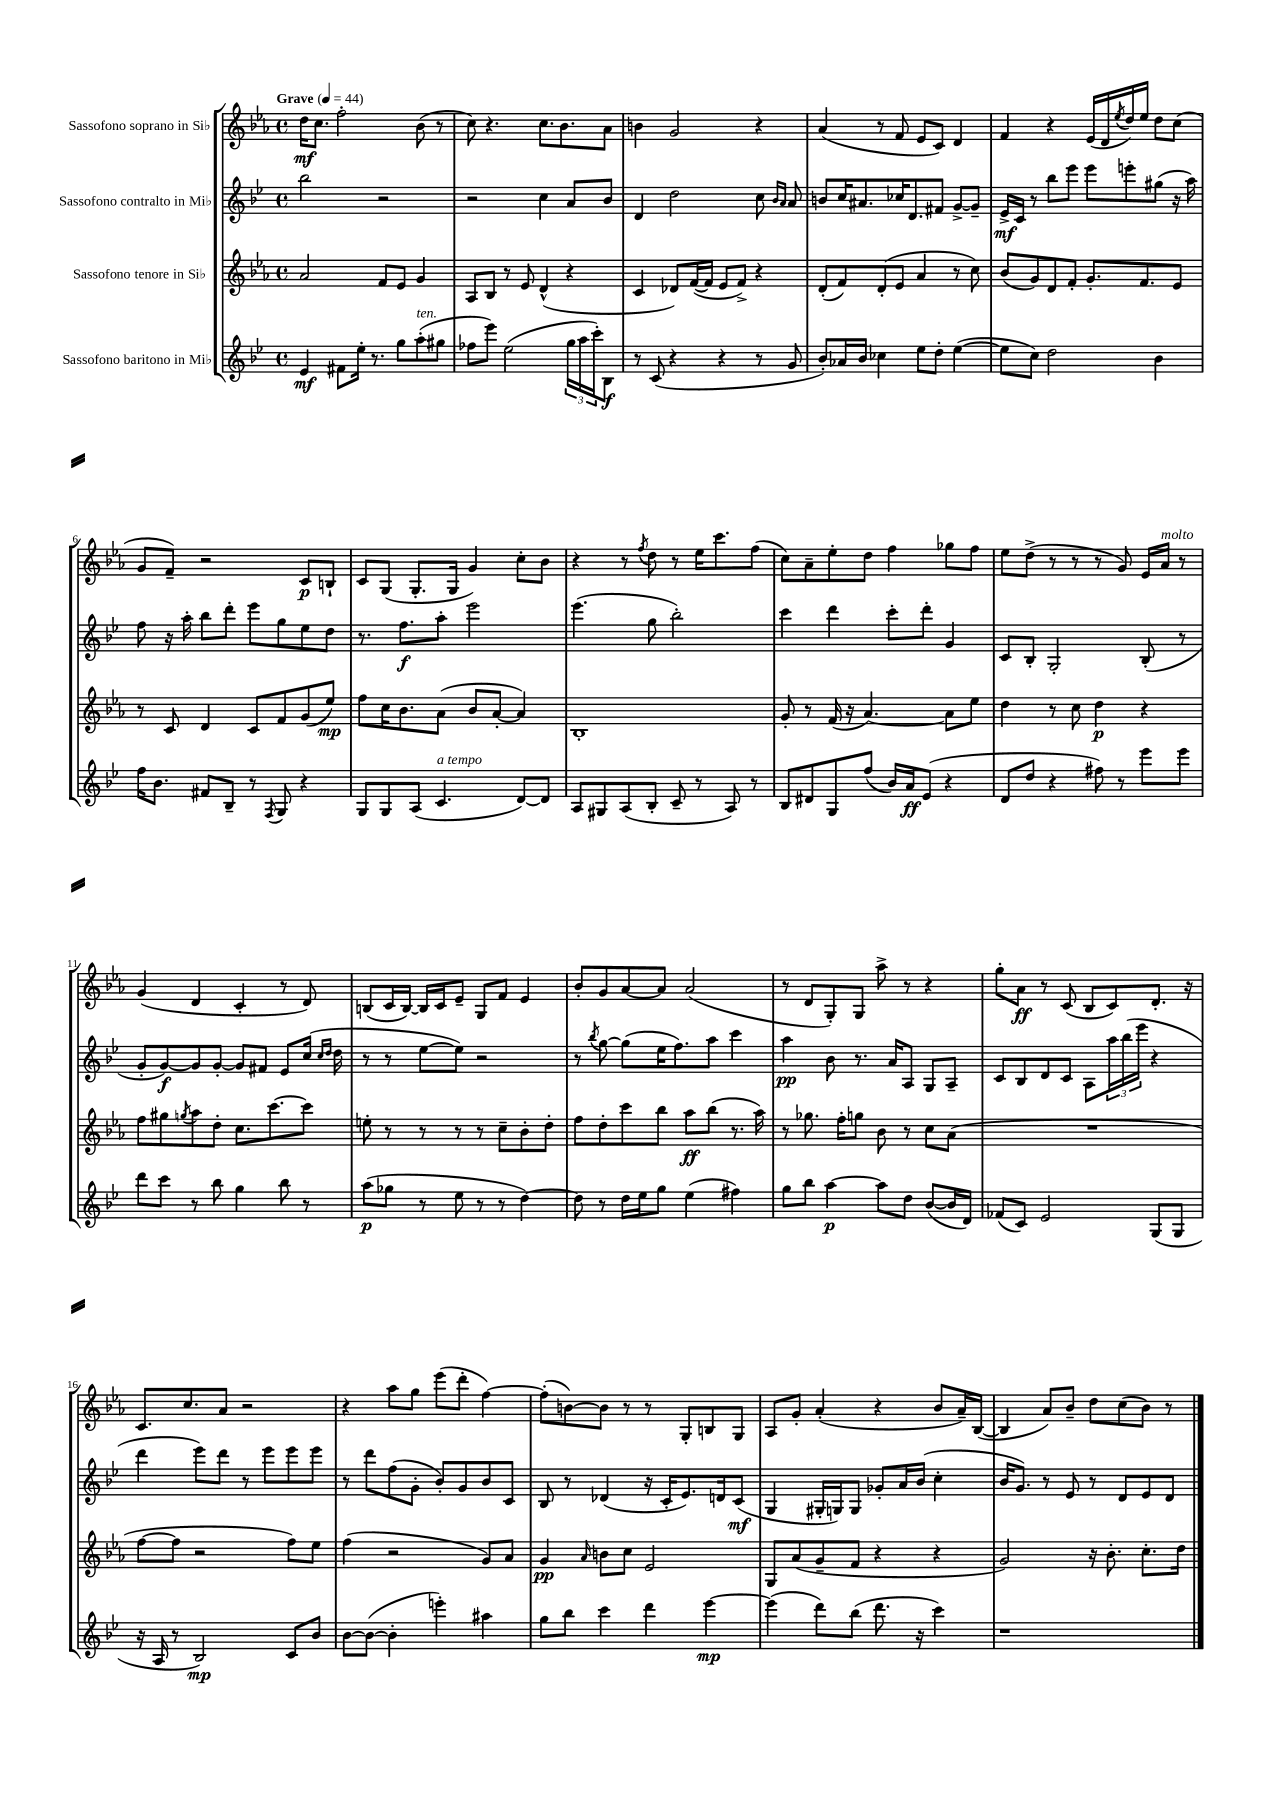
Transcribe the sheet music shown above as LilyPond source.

<<
\new StaffGroup <<
\new Staff = "s0" \with { instrumentName = "Sassofono soprano in Sib" } {
    \clef treble \key ees \major \defaultTimeSignature \time 4/4 \tempo "Grave" 4 = 44
    d''16\mf c''8. f''2-. bes'8( r8 |
    c''8) r4. c''8. bes'8. aes'8 |
    b'4 g'2 r4 |
    aes'4( r8 f'8 ees'8 c'8) d'4 |
    f'4 r4 ees'16( d'16 \acciaccatura { ees''8 } d''16) ees''16 d''8 c''8( |
    g'8 f'8--) r2 c'8\p b8-! |
    c'8 g8( g8.-. g16 g'4) c''8-. bes'8 |
    r4 r8 \acciaccatura { f''8 } d''8 r8 ees''16 c'''8. f''8( |
    c''8) aes'8-- ees''8-. d''8 f''4 ges''8 f''8 |
    ees''8 d''8->( r8 r8 r8 g'8) ees'16 aes'16^\markup { \italic "molto" } r8 |
    g'4( d'4 c'4-. r8 d'8) |
    b8( c'16 b16~) b16 c'16 ees'8-- g8 f'8 ees'4 |
    bes'8-. g'8 aes'8~ aes'8 aes'2( |
    r8 d'8 g8-.) g8 aes''8-> r8 r4 |
    g''8-. aes'8\ff r8 c'8( bes8 c'8) d'8.-. r16 |
    c'8. c''8. aes'8 r2 |
    r4 aes''8 g''8 ees'''8( d'''8-. f''4~) |
    f''8-.( b'8~) b'8 r8 r8 g8-. b8 g8 |
    aes8 g'8-. aes'4-.( r4 bes'8 aes'16--) bes16~( |
    bes4 aes'8) bes'8-- d''8 c''8( bes'8) r8 \bar "|." |
}
\new Staff = "s1" \with { instrumentName = "Sassofono contralto in Mib" } {
    \clef treble \key bes \major \defaultTimeSignature \time 4/4
    bes''2 r2 |
    r2 c''4 a'8 bes'8 |
    d'4 d''2 c''8 \grace { bes'16 a'16 } a'8 |
    b'8 c''16 ais'8. ces''16 d'8. fis'8 g'8~-> g'8-- |
    ees'16->\mf c'16 r8 bes''8 ees'''8 ees'''8 e'''8-. gis''8( r16 a''16) |
    f''8 r16 a''16-. bes''8 d'''8-. ees'''8 g''8 ees''8 d''8 |
    r8. f''8.\f a''8-. ees'''2 |
    ees'''4.( g''8 bes''2-.) |
    c'''4 d'''4 c'''8-. d'''8-. g'4 |
    c'8 bes8-. g2-. bes8-.( r8 |
    g'8-. g'8~\f) g'8 g'8~-. g'8 fis'8 ees'8 c''16( \grace { c''16 d''16 } d''16 |
    r8 r8 ees''8~ ees''8) r2 |
    r8 \acciaccatura { bes''8 } g''8~ g''8( ees''16 f''8.) a''8 c'''4 |
    a''4\pp bes'8 r8. a'16 a8 g8 a8-- |
    c'8 bes8 d'8 c'8 a8 \tuplet 3/2 { a''16 bes''16( ees'''16 } r4 |
    d'''4 ees'''8) d'''8 r8 ees'''8 ees'''8 ees'''8 |
    r8 d'''8 f''8( g'8-. bes'8-.) g'8 bes'8 c'8 |
    bes8 r8 des'4( r16 c'16-. ees'8.) d'16 c'8\mf( |
    g4 gis16-. g16) g8 ges'8-. a'16 bes'16( c''4-. |
    bes'16 g'8.) r8 ees'8 r8 d'8 ees'8 d'8 \bar "|." |
}
\new Staff = "s2" \with { instrumentName = "Sassofono tenore in Sib" } {
    \clef treble \key ees \major \defaultTimeSignature \time 4/4
    aes'2 f'8 ees'8 g'4 |
    aes8 bes8 r8 ees'8 d'4-^( r4 |
    c'4 des'8) f'16~( f'16 ees'8 f'8->) r4 |
    d'8-.( f'8) d'8-.( ees'8 aes'4 r8 c''8) |
    bes'8( g'8) d'8 f'8-. g'8.-. f'8. ees'8 |
    r8 c'8 d'4 c'8 f'8 g'8( ees''8\mp) |
    f''8 c''16 bes'8. aes'8( bes'8 aes'8~-. aes'4) |
    bes1-. |
    g'8-. r8 f'16( r16 aes'4.~) aes'8 ees''8 |
    d''4 r8 c''8 d''4\p r4 |
    f''8 gis''8 \acciaccatura { g''8 } aes''8 d''8-. c''8. c'''8.~ c'''8 |
    e''8-. r8 r8 r8 r8 c''8-- bes'8-. d''8-. |
    f''8 d''8-. c'''8 bes''8 aes''8\ff bes''8( r8. aes''16) |
    r8 ges''8. f''16-. g''8 bes'8 r8 c''8 aes'8( |
    R1 |
    f''8~ f''8 r2 f''8) ees''8 |
    f''4( r2 g'8) aes'8 |
    g'4\pp \grace { aes'16 } b'8 c''8 ees'2 |
    g8 aes'8( g'8-- f'8 r4 r4 |
    g'2) r16 bes'8.-. c''8.-. d''16 \bar "|." |
}
\new Staff = "s3" \with { instrumentName = "Sassofono baritono in Mib" } {
    \clef treble \key bes \major \defaultTimeSignature \time 4/4
    ees'4\mf fis'8 ees''16-. r8. g''8 a''8-.^\markup { \italic "ten." }( gis''8 |
    fes''8 ees'''8) ees''2( \tuplet 3/2 { g''16 a''16 c'''16-.) } bes8\f |
    r8 c'8( r4 r4 r8 g'8 |
    bes'8-.) aes'16 bes'16 ces''4 ees''8 d''8-. ees''4~( |
    ees''8 c''8) d''2 bes'4 |
    f''16 bes'8. fis'8 bes8-- r8 \acciaccatura { f8 } g8 r4 |
    g8 g8 a8( c'4.^\markup { \italic "a tempo" } d'8~) d'8 |
    a8 gis8 a8( bes8-. c'8-- r8 a8) r8 |
    bes8 dis'8 g8 f''8( bes'16) a'16\ff ees'8( r4 |
    d'8 d''8 r4 fis''8) r8 ees'''8 ees'''8 |
    d'''8 c'''8 r8 bes''8 g''4 bes''8 r8 |
    a''8\p( ges''8 r8 ees''8 r8 r8 d''4~) |
    d''8 r8 d''16 ees''16 g''8 ees''4( fis''4) |
    g''8 bes''8 a''4~\p a''8 d''8 bes'8~( bes'16 d'16) |
    fes'8( c'8) ees'2 g8( g8 |
    r16 a16 r8 bes2\mp) c'8 bes'8 |
    bes'8~ bes'8~( bes'4-. e'''4-.) ais''4 |
    g''8 bes''8 c'''4 d'''4 ees'''4~\mp |
    ees'''4( d'''8) bes''8( d'''8. r16 c'''4) |
    r1 \bar "|." |
}
>>
>>
